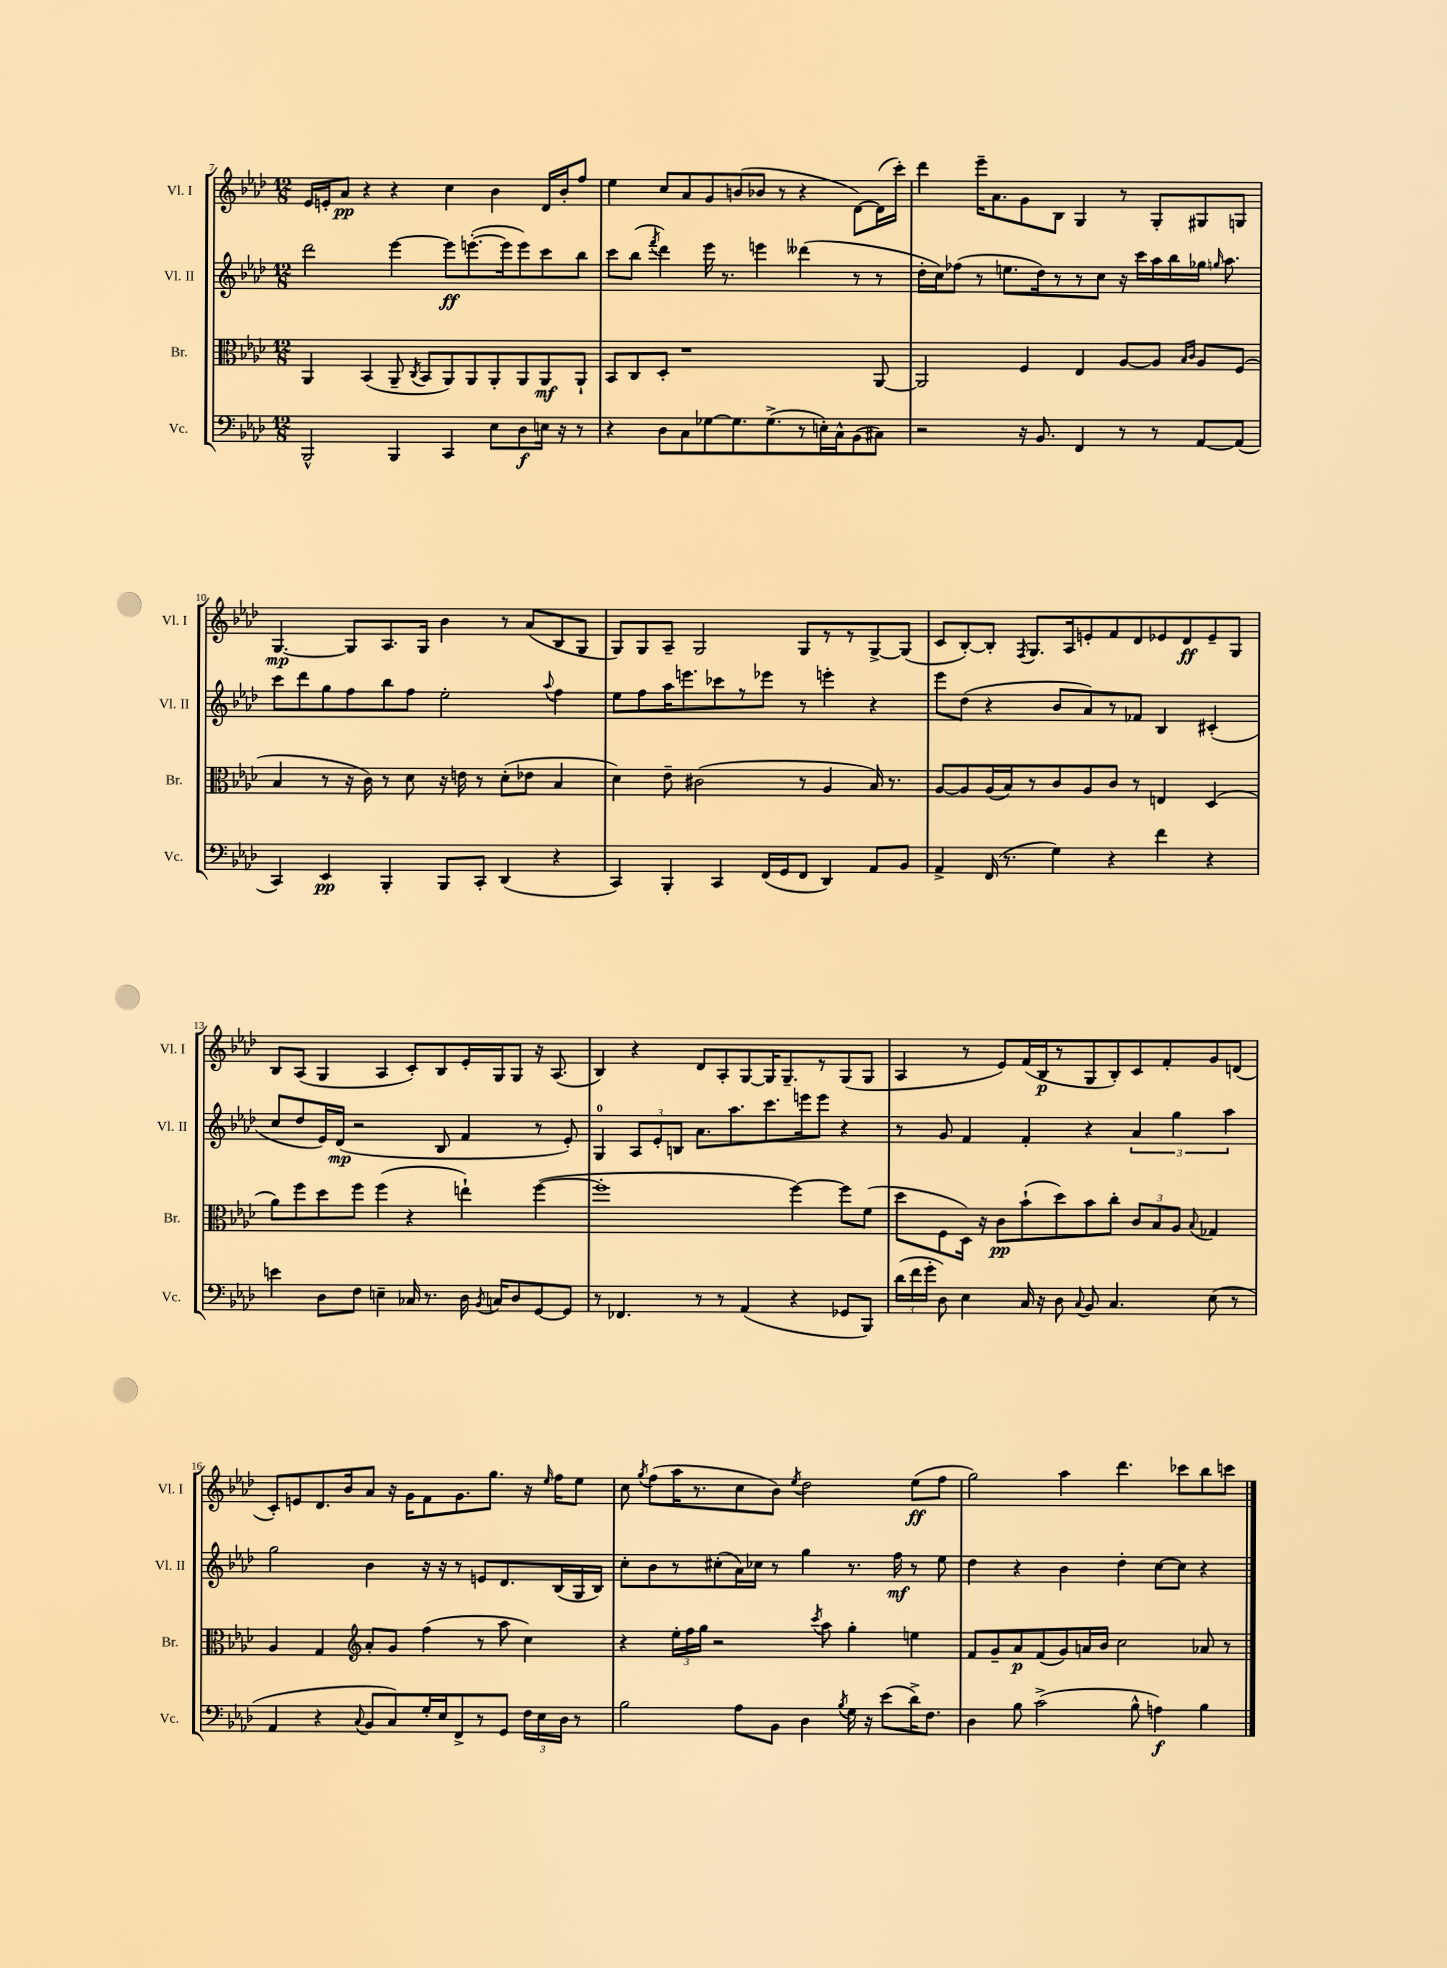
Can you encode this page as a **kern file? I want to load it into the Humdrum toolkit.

**kern	**kern	**kern	**kern
*staff4	*staff3	*staff2	*staff1
*clefF4	*clefC3	*clefG2	*clefG2
*k[b-e-a-d-]	*k[b-e-a-d-]	*k[b-e-a-d-]	*k[b-e-a-d-]
*M12/8	*M12/8	*M12/8	*M12/8
2BBB-^^	4AA-	2ddd-	16e-
.	.	.	16e'
.	.	.	8a-
.	(4BB-	.	4r
4BBB-	8AA-~	[4eee-	4r
.	8qC	.	.
.	8BB-	.	.
4CC	8AA-)	8eee-]	4cc
.	8AA-	([8.eee'	.
8E-	8AA-'	.	4b-
.	.	16eee]	.
8D-	8AA-	8eee)	.
16E	8AA-	8ccc	16d-
16r	.	.	16b-'
8r	8AA-`	8bb-	8ff
=	=	=	=
4r	8BB-	8ccc	4ee-
.	8C	(8bb-	.
.	.	8qfff	.
8D-	8D-'	4ddd-)	8cc
8C	1r	.	8a-
[8G-	.	16eee-	8g
.	.	8.r	.
8.G-]	.	.	(8b
.	.	4eee	8b-
(8.G-^	.	.	.
.	.	.	8r
8r	.	(4ddd--	4r
16E')	.	.	.
16C^^	.	.	.
(8BB-	.	8r	[8d-)
8C#)	[8AA-	8r	(16d-]
.	.	.	16ccc')
=	=	=	=
2r	2AA-]	16dd-'	4ddd-
.	.	16cc)	.
.	.	(8ff-	.
.	.	8r	16eee-~
.	.	.	8.a-
.	.	8.ee	.
16r	4F	.	8g
8.BB-	.	16dd-)	.
.	.	8r	8B-
4FF	4E-	8r	4G
.	.	8cc	.
8r	[8A-	16r	8r
.	.	16ccc	.
8r	8A-]	16aa-	8G'
.	.	16bb-	.
.	16qqB-	.	.
.	16qqc	.	.
[8AA-	8A-	16gg-	8G#
.	.	16qqgg	.
.	.	8.aa-	.
(8AA-]	(8F	.	8G
=	=	=	=
4CC)	4B-	8ccc	[4.G
.	.	8ddd-	.
4EE-	8r	8gg	.
.	16r	8ff	8G]
.	16c)	.	.
4BBB-'	8r	8bb-	8.A-
.	8d-	8ff	.
.	.	.	16G
8BBB-	16r	2ee-'	4b-
.	16e	.	.
8CC'	8r	.	.
(4DD-	(8d-'	.	8r
.	8e-	.	(8a-
.	.	8qqaa-	.
4r	4B-	4ff	8B-
.	.	.	8G
=	=	=	=
4CC)	4d-)	8ee-	8G)
.	.	8ff	8G
4BBB-'	8e-~	16aa-	8A-~
.	.	8.eee	.
.	(2c#	.	2G
4CC	.	8ccc-	.
.	.	8r	.
(16FF	.	8eee-	.
16GG	.	.	.
8FF	8r	8r	8G
4DD-)	4A-	4eee'	8r
.	.	.	8r
8AA-	16B-)	4r	[8G^
.	8.r	.	.
8BB-	.	.	(8G]
=	=	=	=
4AA-^	[8A-	8eee-	8c
.	8A-]	(8dd-	[8B-')
(16FF	(16A-	4r	8B-']
8.r	16B-)	.	.
.	.	.	8qF
.	8r	.	8.G
4G)	8c	8b-	.
.	.	.	16A-
.	8A-	8a-)	8e'
4r	8c	8r	8f
.	8r	8f-	8d-
4f	4E	4B-	8e-
.	.	.	8d-
4r	(4D-	(4c#'	8e-~
.	.	.	8G
=	=	=	=
4e	8a-)	8cc	8B-
.	8ff	8dd-	(8A-
8D-	8dd-	16e-)	4G
.	.	(16d-	.
8F	8ff	2r	.
4E~	(4ff	.	4A-
16C-	4r	.	8c')
8.r	.	.	.
.	.	8B-	8B-
16D-	4ee`)	4f	16e-'
8qBB-	.	.	.
16C	.	.	16G
8D-	.	.	8G
[8GG	([4ff	8r	16r
.	.	.	(8.A-
8GG]	.	8e-')	.
=	=	=	=
8r	1ff']	4G	4B-)
4.FF-	.	.	.
.	.	12A-	4r
.	.	12e-'	.
.	.	12B	.
8r	.	8.a-	8d-
8r	.	.	8A-'
.	.	8.aa-	.
(4AA-	.	.	[8G
.	.	8.ccc	16G]
.	.	.	8.G~
4r	[4ff)	.	.
.	.	16eee	.
.	.	8eee	8r
8GG-	8ff]	4r	(8G
8BBB-)	(8f	.	8G
=	=	=	=
(24d-	8dd-	8r	4A-
24f	.	.	.
24g'	.	.	.
8D-)	8F	8g	.
4E-	16D-)	4f	8r
.	16r	.	.
.	8c	.	8e-)
16C	(8b-`	4f'	(16f
16r	.	.	16B-
8D-	8dd-)	.	8r
8qqC	.	.	.
8BB-	8b-	4r	8G
4.C	8cc'	.	8B-')
.	12c	6a-	8c
.	12B-	.	.
.	.	.	8f'
.	12A-	6gg	.
.	8qqB-	.	.
(8E-	4G-	.	8g
.	.	6aa-	.
8r	.	.	(8d
=	=	=	=
4AA-	4A-	2gg	8c')
.	.	.	8e
4r	4G	.	8.d-
.	.	.	16b-
*	*clefG2	*	*
8qqC	.	.	.
8BB-	8a-'	4b-	8a-
8C)	8g	.	16r
.	.	.	16g
16G'	(4ff	16r	8f
16E-	.	16r	.
8FF^	.	8r	8.g
8r	8r	8e	.
.	.	.	8.gg
8GG	8aa-	8.d-	.
24F	4cc)	.	16r
24E-	.	.	.
.	.	.	16qqee-
.	.	(16B-	16ff
24D-	.	.	.
8r	.	16G	8ee-
.	.	16B-)	.
=	=	=	=
2B-	4r	8cc'	8cc
.	.	.	8qgg
.	.	8b-	(8ff
.	24ee-'	8r	16aa-
.	24ff	.	.
.	.	.	8.r
.	24gg	.	.
.	2r	(8cc#'	.
8A-	.	16a-)	8cc
.	.	16cc-	.
8BB-	.	8r	8b-)
.	.	.	8qee-
4D-	.	4gg	2dd-
.	8qccc	.	.
.	8aa-	.	.
8qB-	.	.	.
16G	4gg'	8.r	.
16r	.	.	.
(8e-	.	.	.
.	.	16ff	.
16d-^)	4ee	8r	(8ee-
8.F	.	.	.
.	.	8ee-	8ff
=	=	=	=
4D-	8f	4dd-	2gg)
.	8g~	.	.
8B-	8a-	4r	.
(2c^	(8f	.	.
.	8g)	4b-	4aa-
.	16a	.	.
.	16b-	.	.
.	2cc	4dd-'	4.ddd-
8B-^^	.	.	.
4A)	.	[8cc	.
.	.	8cc]	8ccc-
4B-	8a-	4r	8bb-
.	8r	.	8ccc
==	==	==	==
*-	*-	*-	*-
